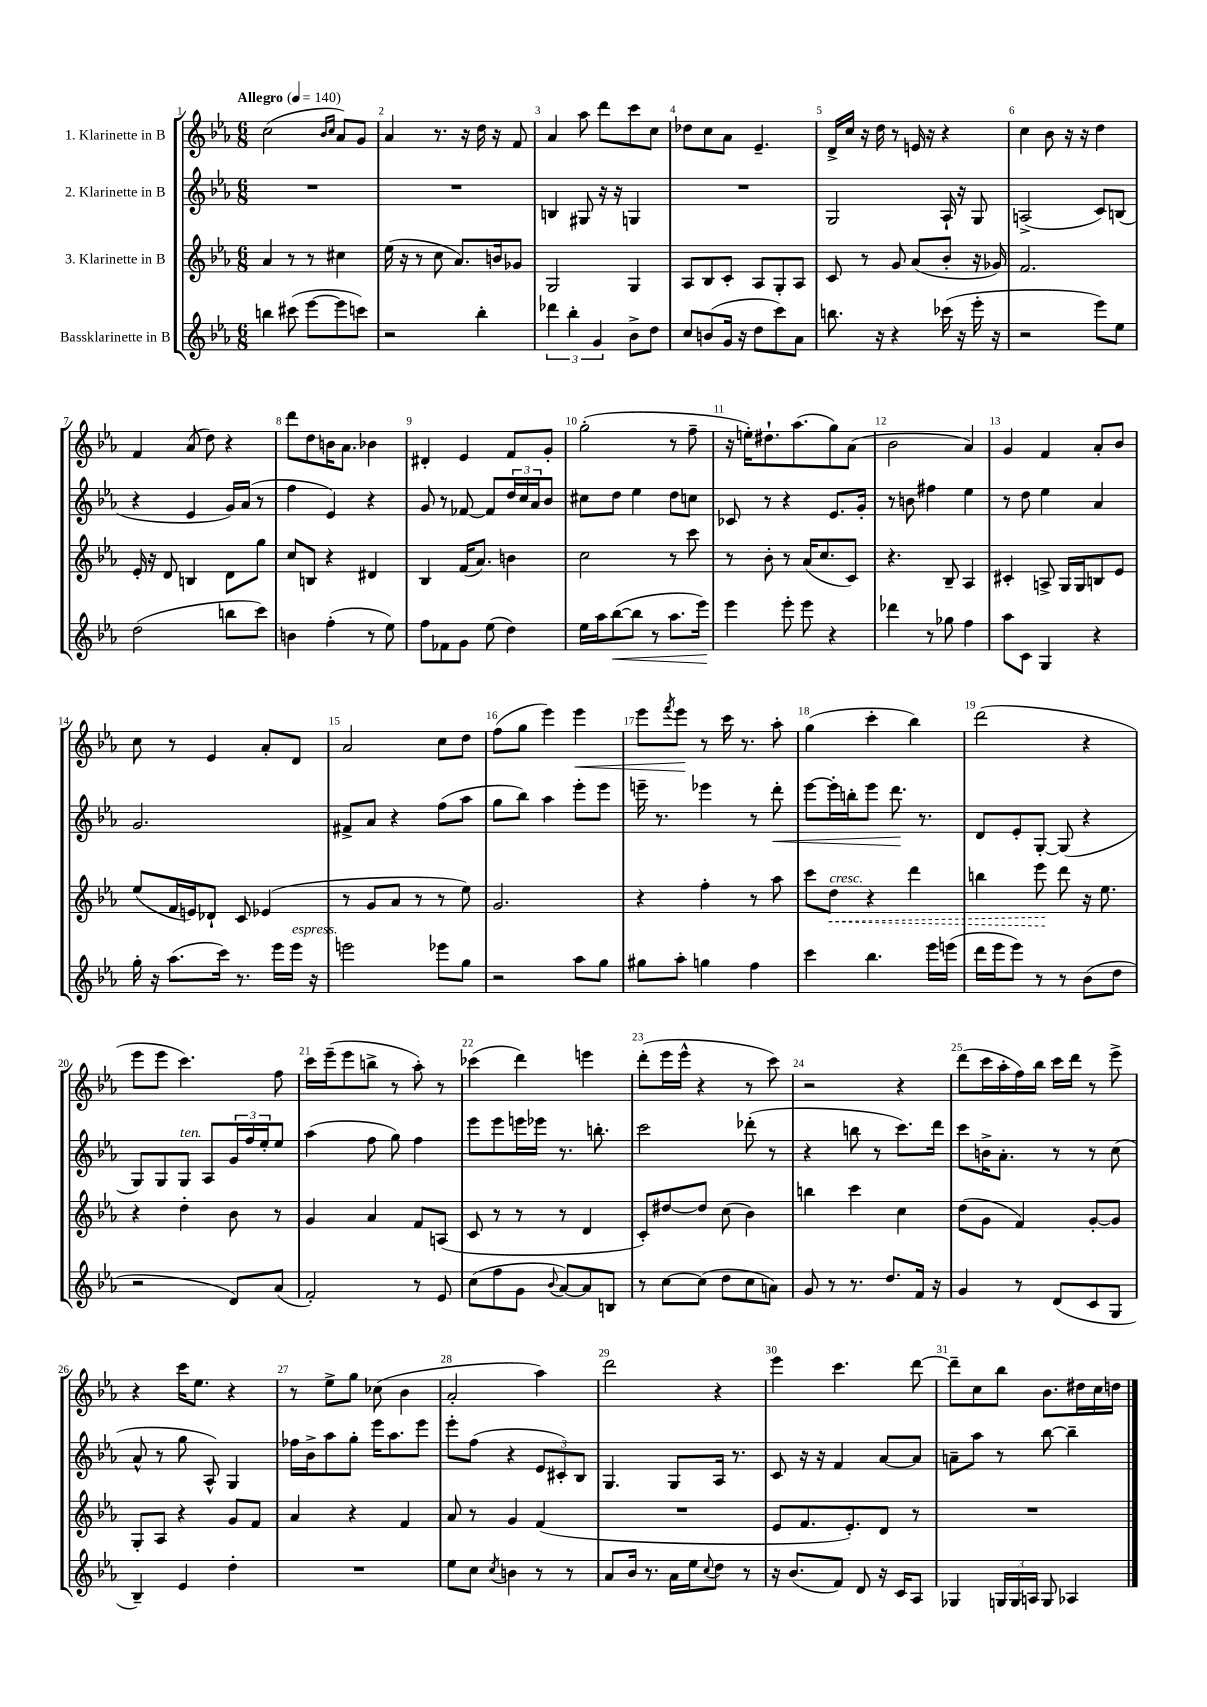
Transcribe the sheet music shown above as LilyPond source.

<<
\new StaffGroup <<
\new Staff = "s0" \with { instrumentName = "1. Klarinette in B" } {
    \clef treble \key ees \major \numericTimeSignature \time 6/8 \tempo "Allegro" 4 = 140
    c''2( \grace { bes'16 c''16 } aes'8) g'8 |
    aes'4 r8. r16 d''16 r16 f'8 |
    aes'4 aes''8 d'''8 c'''8 c''8 |
    des''8 c''8 aes'8 ees'4.-- |
    d'16-> c''16 r16 d''16 r8 e'16 r16 r4 |
    c''4 bes'8 r16 r16 d''4 |
    f'4 aes'8( d''8) r4 |
    d'''8 d''8 b'16 aes'8. bes'4 |
    dis'4-. ees'4 f'8 g'8-. |
    g''2-.( r8 f''8-- |
    r16 e''16-.) dis''8.-! aes''8.( g''8) aes'8( |
    bes'2 aes'4) |
    g'4 f'4 aes'8-. bes'8 |
    c''8 r8 ees'4 aes'8-. d'8 |
    aes'2 c''8 d''8 |
    f''8( g''8 ees'''4) ees'''4\< |
    ees'''8 \acciaccatura { f'''8 } ees'''8\! r8 c'''16 r8. aes''8-. |
    g''4( c'''4-. bes''4) |
    d'''2( r4 |
    ees'''8 ees'''8 c'''4.) f''8 |
    c'''16 ees'''16--( ees'''8 b''8-> r8 aes''8-.) r8 |
    ces'''4( d'''4) e'''4 |
    d'''8-.( ees'''16 ees'''16-^ r4 r8 c'''8) |
    r2 r4 |
    d'''8( c'''16 aes''16-. f''16) bes''16 c'''16 d'''16 r8 ees'''8-> |
    r4 c'''16 ees''8. r4 |
    r8 ees''8-> g''8 ces''8( bes'4 |
    aes'2-. aes''4) |
    d'''2 r4 |
    ees'''4 c'''4. d'''8~ |
    d'''8-- c''8 bes''8 bes'8. dis''16 c''16 d''16 \bar "|." |
}
\new Staff = "s1" \with { instrumentName = "2. Klarinette in B" } {
    \clef treble \key ees \major \numericTimeSignature \time 6/8
    R2. |
    R2. |
    b4 gis8 r16 r16 g4 |
    R2. |
    g2 aes16-! r16 g8 |
    a2->( c'8) b8( |
    r4 ees'4 g'16) aes'16( r8 |
    f''4 ees'4) r4 |
    g'8 r8 fes'8~ fes'8 \tuplet 3/2 { d''16 c''16 aes'16 } bes'8 |
    cis''8 d''8 ees''4 d''8 c''8 |
    ces'8 r8 r4 ees'8. g'16-. |
    r8 b'8 fis''4 ees''4 |
    r8 d''8 ees''4 aes'4 |
    g'2. |
    fis'8-> aes'8 r4 f''8( aes''8 |
    g''8 bes''8) aes''4 ees'''8-. ees'''8 |
    e'''16-- r8. ees'''4 r8 d'''8-.\< |
    ees'''8~ ees'''16-. b''16-. ees'''8 d'''8.\! r8. |
    d'8 ees'8-. g8~-. g8( r4 |
    g8) g8 g8^\markup { \italic "ten." } aes8 \tuplet 3/2 { g'16 f''16 ees''16-. } ees''8 |
    aes''4( f''8 g''8) f''4 |
    ees'''8 ees'''8 e'''16 ees'''16 r8. b''8.-. |
    c'''2 des'''8-.( r8 |
    r4 b''8 r8 c'''8.) d'''16 |
    c'''8 b'16-> aes'8.-. r8 r8 c''8( |
    aes'8-^ r8 g''8 aes8-^) g4 |
    fes''16 bes'16-> aes''8 g''8-. ees'''16 aes''8. ees'''8 |
    ees'''8-. f''8( r4 \tuplet 3/2 { ees'8 cis'8-.) bes8 } |
    g4. g8 aes16 r8. |
    c'8 r16 r16 f'4 aes'8~ aes'8 |
    a'8-- aes''8 r8 bes''8~ bes''4-- \bar "|." |
}
\new Staff = "s2" \with { instrumentName = "3. Klarinette in B" } {
    \clef treble \key ees \major \numericTimeSignature \time 6/8
    aes'4 r8 r8 cis''4 |
    ees''16( r16 r8 c''8 aes'8.) b'16 ges'8 |
    g2 g4 |
    aes8 bes8 c'8-. aes8 g8-. aes8 |
    c'8 r8 g'8 aes'8( bes'8-. r16 ges'16) |
    f'2. |
    ees'16-. r16 d'8 b4 d'8 g''8 |
    c''8 b8 r4 dis'4 |
    bes4 f'16( aes'8.) b'4 |
    c''2 r8 c'''8 |
    r8 bes'8-. r8 aes'16( c''8. c'8) |
    r4. bes8-- aes4 |
    cis'4-. a8-> g16 g16 b8 ees'8 |
    ees''8( f'16 e'16) des'8-! c'8 ees'4( |
    r8 g'8 aes'8 r8 r8 ees''8) |
    g'2. |
    r4 f''4-. r8 aes''8 |
    c'''8 \once \override Hairpin.style = #'dashed-line d''8\<^\markup { \italic "cresc." } r4 d'''4 |
    b''4 ees'''8\! d'''8 r16 ees''8. |
    r4 d''4-. bes'8 r8 |
    g'4 aes'4 f'8 a8( |
    c'8 r8 r8 r8 d'4 |
    c'8-.) dis''8~ dis''8 c''8( bes'4) |
    b''4 c'''4 c''4 |
    d''8( g'8 f'4) g'8~-. g'8 |
    g8-. aes8 r4 g'8 f'8 |
    aes'4 r4 f'4 |
    aes'8 r8 g'4 f'4( |
    R2. |
    ees'8 f'8. ees'8.-.) d'8 r8 |
    R2. \bar "|." |
}
\new Staff = "s3" \with { instrumentName = "Bassklarinette in B" } {
    \clef treble \key ees \major \numericTimeSignature \time 6/8
    b''4 cis'''8( ees'''8~ ees'''8 c'''8) |
    r2 bes''4-. |
    \tuplet 3/2 { des'''4 bes''4-. g'4 } bes'8-> d''8 |
    c''8 b'8( g'16 r16 d''8 c'''8) aes'8 |
    b''8. r16 r4 ces'''16( r16 ees'''16-. r16 |
    r2 ees'''8) ees''8 |
    d''2( b''8 c'''8) |
    b'4 f''4-.( r8 ees''8) |
    f''8 fes'8 g'8 ees''8( d''4) |
    ees''16 aes''16 bes''8~\<( bes''8 r8 aes''8. ees'''16\!) |
    ees'''4 ees'''8-. ees'''8 r4 |
    des'''4 r8 ges''8 f''4 |
    aes''8 c'8 g4 r4 |
    g''16-. r16 aes''8.( c'''16) r8. ees'''16 ees'''16^\markup { \italic "espress." } r16 |
    e'''2 ees'''8 g''8 |
    r2 aes''8 g''8 |
    gis''8 aes''8-. g''4 f''4 |
    c'''4 bes''4. ees'''16 e'''16( |
    d'''16 ees'''16 ees'''8) r8 r8 bes'8( d''8 |
    r2 d'8) aes'8( |
    f'2-.) r8 ees'8 |
    c''8( f''8 g'8 \appoggiatura { bes'8 } aes'8~) aes'8 b8 |
    r8 c''8~ c''8( d''8 c''8 a'8) |
    g'8 r8 r8. d''8. f'16 r16 |
    g'4 r8 d'8( c'8 g8 |
    bes4--) ees'4 d''4-. |
    R2. |
    ees''8 c''8 \acciaccatura { c''8 } b'4 r8 r8 |
    aes'8 bes'16 r8. aes'16 ees''16 \appoggiatura { c''8 } d''8 r8 |
    r16 bes'8.( f'8) d'8 r16 c'16 aes8 |
    ges4 \tuplet 3/2 { g16 g16 a16 } g8 aes4 \bar "|." |
}
>>
>>
\layout { \context { \Score \override BarNumber.break-visibility = ##(#f #t #t) barNumberVisibility = #all-bar-numbers-visible } }
